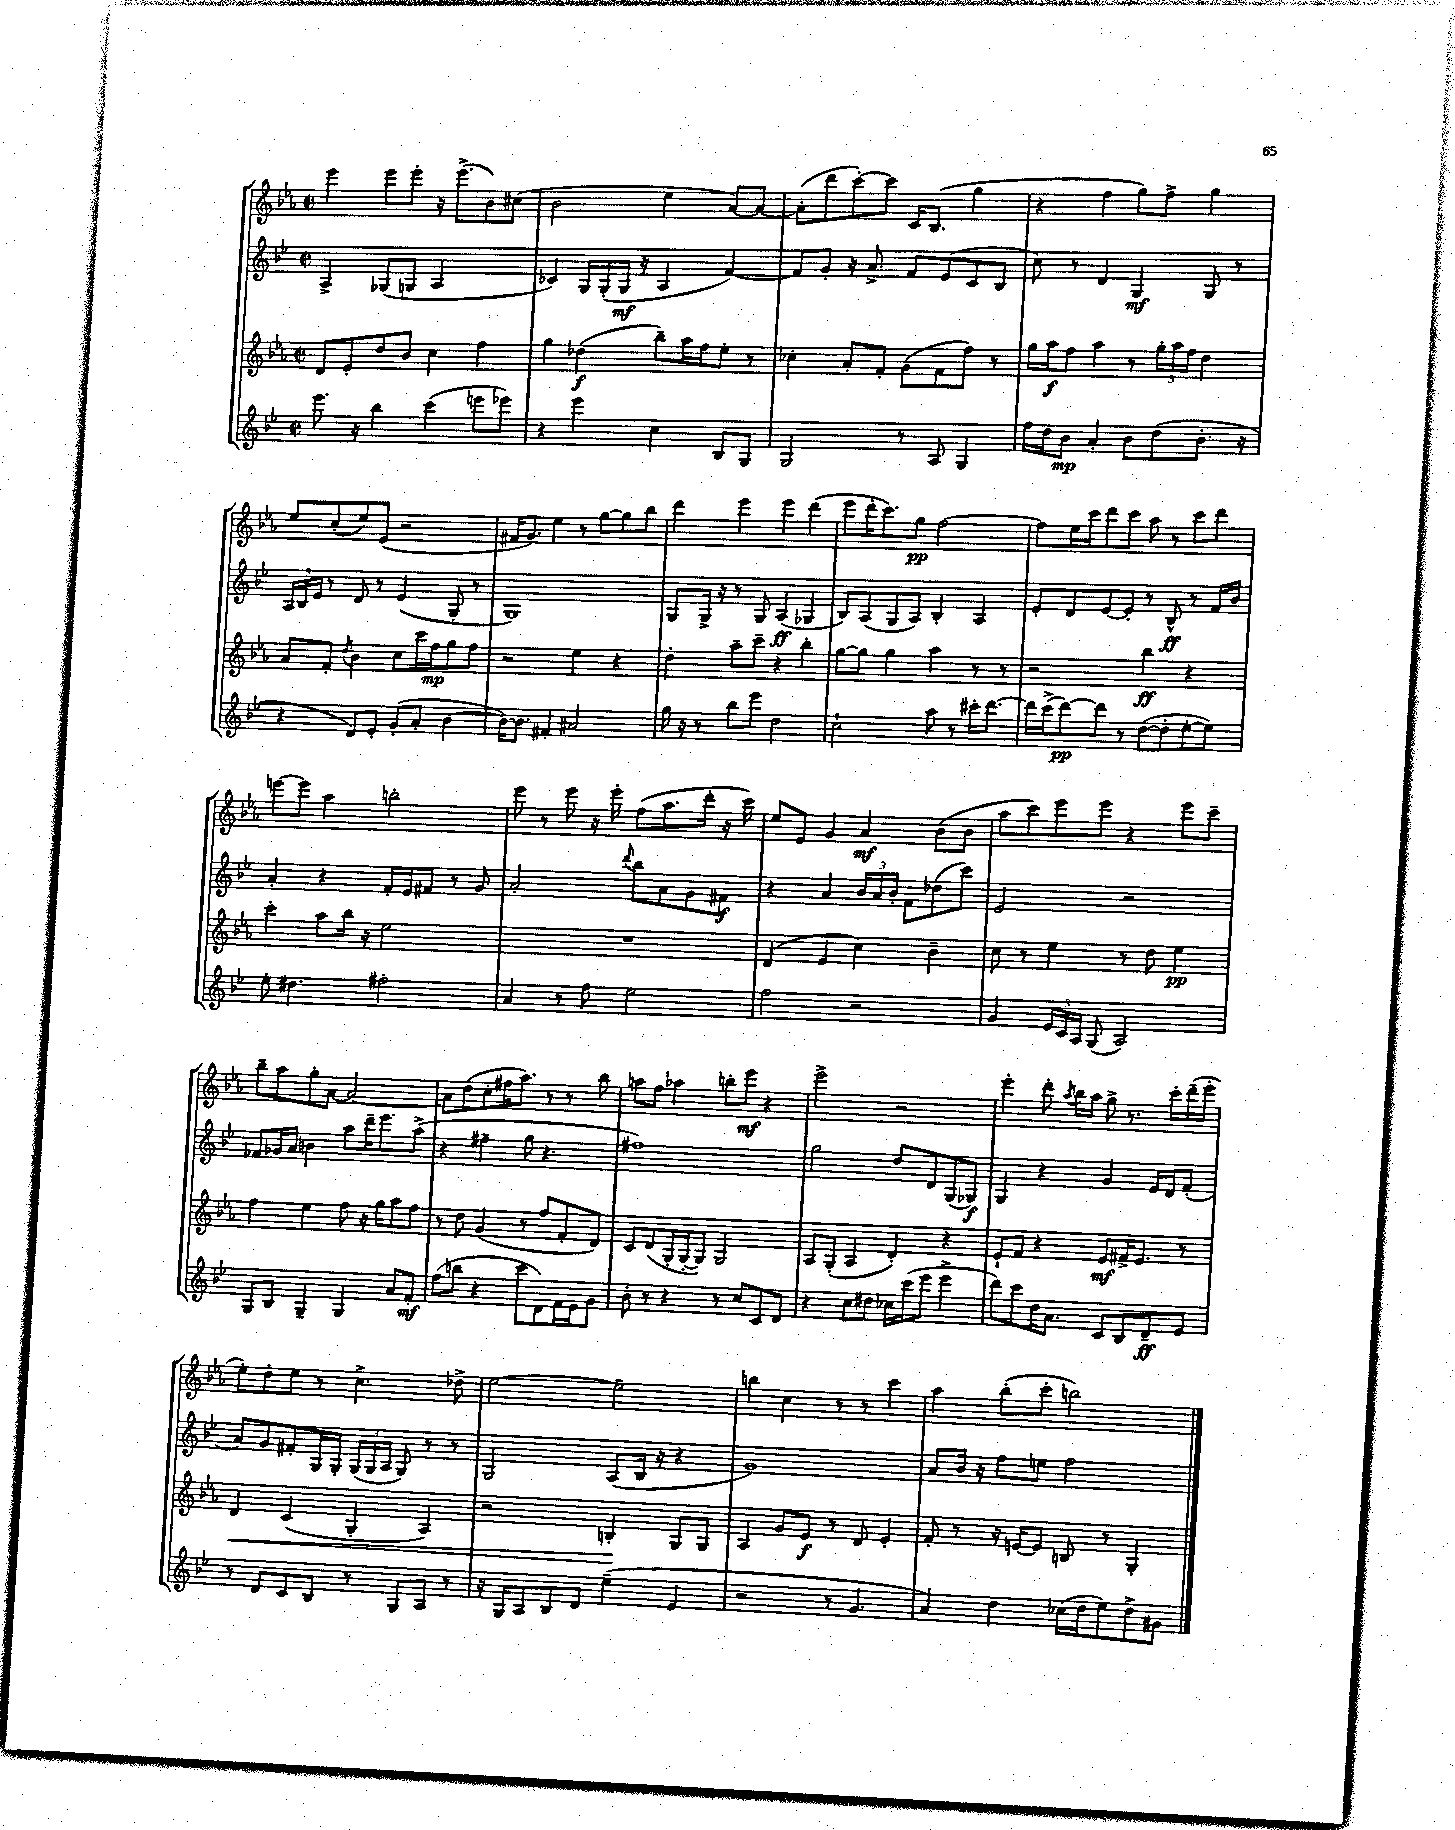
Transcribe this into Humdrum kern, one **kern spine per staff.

**kern	**kern	**kern	**kern
*staff4	*staff3	*staff2	*staff1
*clefG2	*clefG2	*clefG2	*clefG2
*k[b-e-]	*k[b-e-a-]	*k[b-e-]	*k[b-e-a-]
*M2/2	*M2/2	*M2/2	*M2/2
*met(c|)	*met(c|)	*met(c|)	*met(c|)
8.eee-	8d	4A^	4eee-
.	8e-'	.	.
16r	.	.	.
4bb-	8dd	(8G-	8eee-
.	8b-	8G	8eee-'
(4ccc	4cc	2A	16r
.	.	.	(8.eee-^
8eee	4ff	.	8b-)
8eee-)	.	.	(8cc#
=	=	=	=
4r	4gg	4c-)	2b-
4eee-	(4dd-	16G	.
.	.	(16G'	.
.	.	16G	.
.	.	16r	.
4cc	8bb-~)	4A	4ee-
.	16aa-	.	.
.	16ff	.	.
8B-	8ee-'	[4f)	[8a-)
8G	8r	.	8a-_
=	=	=	=
2G	4cc-'	8f]	(8a-']
.	.	8g'	8ddd
.	8a-'	16r	[8ccc')
.	.	8.a^	.
.	8f'	.	8ccc]
8r	(8g	8f	16c
.	.	.	(8.B-
8A	8f	(8e-	.
4G	8ff)	8c	4gg
.	8r	8B-	.
=	=	=	=
16ff	16gg	8cc)	4r
16dd	16aa-	.	.
8b-	8ff	8r	.
4a'	4aa-	4d	4ff
8b-	8r	4G	8gg)
(8dd	24gg'	.	8ff^
.	24aa-	.	.
.	24ff	.	.
8.b-'	4dd	8G	4gg
.	.	8r	.
16r	.	.	.
=	=	=	=
4r	8a-	24A	8ee-
.	.	24B-	.
.	.	24e-	.
.	8f'	8r	(8cc'
.	8qdd	.	.
8d)	4b-	8d	8ee-)
8e-'	.	8r	(8e-
(8g'	8cc	(4e-	2r
8a'	16ccc	.	.
.	16ff	.	.
[4b-	8gg	8G'	.
.	8ff	8r	.
=	=	=	=
16b-_)	2r	1G)	16f#
8.b-]	.	.	8.g)
4f#'	.	.	4ee-
2a#	4ee-	.	8r
.	.	.	[8gg
.	4r	.	8gg]
.	.	.	8bb-
=	=	=	=
16gg	4dd'	8G	4ddd
16r	.	.	.
8r	.	16G^	.
.	.	16r	.
8bb-	8aa-~	8r	4eee-
8eee-	8ccc~	8G	.
2dd	4r	(4A	4eee-
.	4bb-'	4G-	(4ddd
=	=	=	=
2cc`	[8gg	8B-)	8eee-
.	8gg]	(8A	16ddd'
.	.	.	8.ccc)
.	4gg	8G	.
.	.	8A)	8gg
8aa	4aa-	4B-'	[2ff
8r	.	.	.
16ccc#'	8r	4A	.
[8.ddd	.	.	.
.	8r	.	.
=	=	=	=
16ddd]	2r	8e-'	8ff]
(16ccc^	.	.	.
[8ddd)	.	8d	16ee-
.	.	.	16ccc
8ddd]	.	[8e-	8ddd
8r	.	8e-']	8ccc
([8dd	4bb-	8r	8aa-
8dd']	.	8B-^^	8r
[8ee-'	4r	8r	8ccc
8ee-])	.	16f	8ddd
.	.	16b-	.
=	=	=	=
8ee-'	4ccc'	4a'	[8eee
4.dd#	.	.	8eee]
.	8aa-	4r	4aa-
.	16bb-	.	.
.	16r	.	.
2ff#'	2ee-	16f'	2bb'
.	.	16e-	.
.	.	8f#	.
.	.	8r	.
.	.	8g	.
=	=	=	=
4a	1r	2a'	8eee-
.	.	.	8r
8r	.	.	8eee-
8ff	.	.	16r
.	.	.	16eee-'
.	.	8qqddd	.
2ee-	.	8bb-	(8ff
.	.	8a	8.aa-
.	.	8g	.
.	.	.	16ddd'
.	.	8f#	16r
.	.	.	16ccc)
=	=	=	=
2ff	(4d	4r	8ee-
.	.	.	8e-
.	4e-	4a	4g
2r	4cc)	24b-	4a-
.	.	24a	.
.	.	24b-'	.
.	.	8f	.
.	4b-~	(8dd-	(8b-
.	.	8ccc)	8b-
=	=	=	=
4g	8cc	2e-	8aa-
.	8r	.	8ccc)
24e-	4ee-	.	8eee-
24c	.	.	.
24A	.	.	.
(8G	.	.	8eee-
2A)	8r	2r	4r
.	8dd	.	.
.	4ee-	.	8eee-
.	.	.	8ccc~
=	=	=	=
8G	4ff	8f-	8bb-~
8B-	.	16g-	8aa-
.	.	16a	.
4G~	4ee-	4b	8gg'
.	.	.	[8a-
4G	8ff	8aa	2a-_
.	16r	16ddd~	.
.	16gg	8.eee-	.
8a	8aa-	.	.
8f'	8ff	(8aa^	.
=	=	=	=
(8ff	8r	4r	8a-]
8bb	8dd	.	(8dd
4r	(4g	4ff#~	8cc'
.	.	.	16ff#
.	.	.	8.aa-)
8ccc	8r	8gg	.
8d)	8ff	4.r	8r
16f	8f'	.	8r
16e-	.	.	.
8g	8d)	.	8bb-
=	=	=	=
8b-'	8c	1ff#)	8aa
8r	(8d	.	8ff
4r	16G'	.	4aa-
.	[16G'	.	.
.	8G])	.	.
8r	2G	.	8bb'
8cc	.	.	8eee-
8c	.	.	4r
8d	.	.	.
=	=	=	=
4r	8A-	2gg	2eee-^
.	(8G'	.	.
8cc	4A-	.	.
8dd#	.	.	.
16cc-	4d')	8dd	2r
(16ccc	.	.	.
8eee-	.	8d	.
4eee-^	4r	(8G	.
.	.	8G-)	.
=	=	=	=
8ddd)	8e-`	4G	4eee-'
8ccc	8f	.	.
16dd	4r	4r	8ddd'
8.a	.	.	.
.	.	.	8qaa-
.	.	.	16bb-
.	.	.	16aa-
8c	8e-	4g	8gg^
8B-	16f#^	.	8.r
.	8.e-	.	.
8d~	.	16e-	.
.	.	16d	16ccc'
8e-	8r	(8f'	(16ddd~
.	.	.	16eee-'
=	=	=	=
8r	4d	8a)	8ee-')
8d	.	8g	8dd'
8c	(4c	8f#'	8ee-
8B-	.	16G	8r
.	.	16G'	.
8r	4G'	(24G	4.cc^
.	.	24G	.
.	.	24A	.
8G	.	8G)	.
8A	4A-)	8r	.
8r	.	8r	8dd-^
=	=	=	=
16r	2r	2G	[2ee-
16G	.	.	.
8A	.	.	.
8B-	.	.	.
8d	.	.	.
(4ee-~	4B'	(8A	2ee-~]
.	.	16B-	.
.	.	16r	.
4e-	8G	4r	.
.	8G	.	.
=	=	=	=
2r	4A-	1g)	4bb
.	8g	.	4cc
.	8e-	.	.
8r	8r	.	8r
4.g	8d	.	8r
.	4e-'	.	4ccc
=	=	=	=
4a)	8f'	8a	4aa-
.	8r	16b-	.
.	.	16r	.
4dd	16r	8ff	(8bb-'
.	[16e	.	.
.	8e]	8ee	8ccc'
(16cc-	8B	2ff	2bb)
16dd	.	.	.
8ee-)	8r	.	.
8dd^	4G'	.	.
8g#	.	.	.
==	==	==	==
*-	*-	*-	*-
